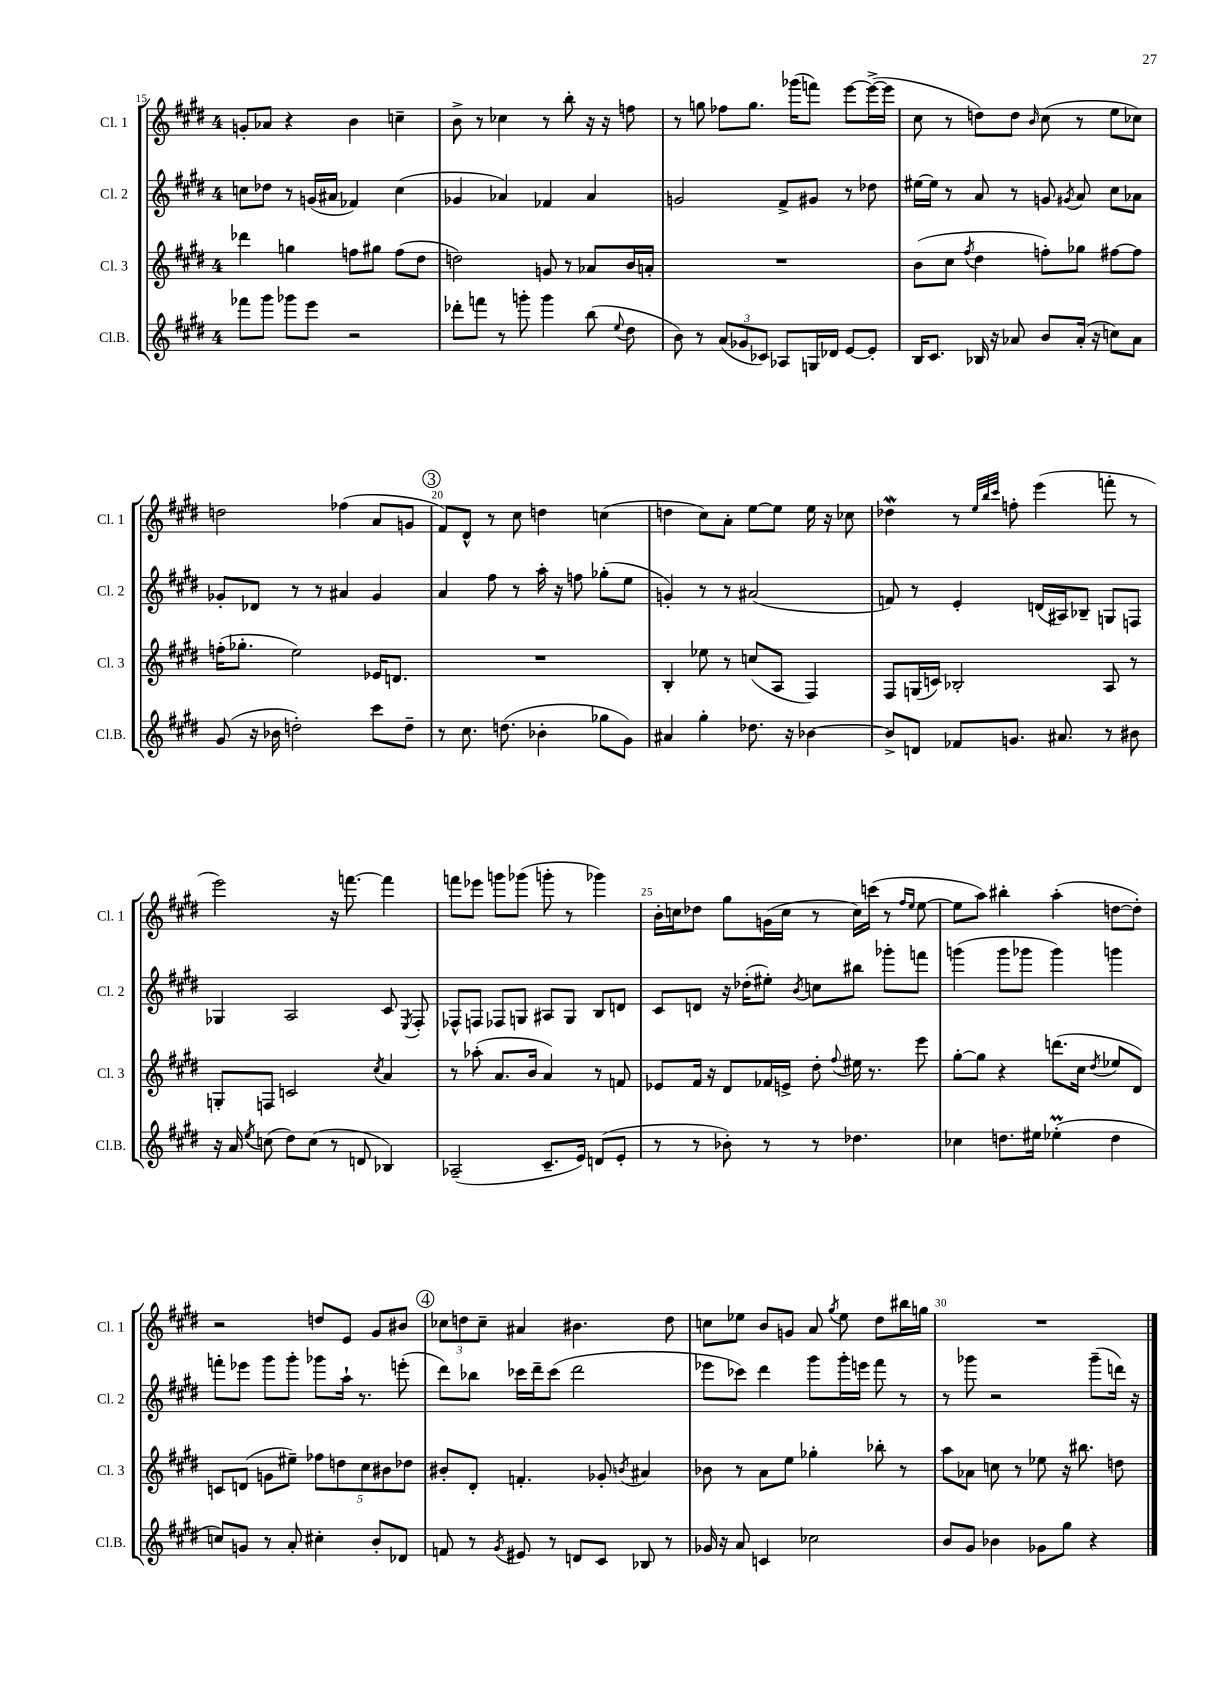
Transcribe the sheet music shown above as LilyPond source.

<<
\new StaffGroup <<
\new Staff = "s0" \with { instrumentName = "Cl. 1" shortInstrumentName = "Cl. 1" } {
    \clef treble \key e \major \once \override Staff.TimeSignature.style = #'single-digit \time 4/4
    \autoBeamOff g'8[-. aes'8] r4 b'4 c''4-- |
    b'8-> r8 ces''4 r8 b''8-. r16 r16 f''8 |
    r8 g''8 fes''8[ g''8.] ges'''16[( f'''8]) e'''8[~ e'''16~->( e'''16] |
    cis''8 r8 d''8[) d''8] \grace { b'16 } cis''8( r8 e''8[ ces''8]) |
    d''2 fes''4( a'8[ g'8] |
    \mark \markup { \circle "3" } fis'8[) dis'8]-^ r8 cis''8 d''4 c''4( |
    d''4 cis''8[) a'8]-. e''8[~ e''8] e''16 r16 ces''8 |
    des''4\mordent r8 \grace { e''32[ b''32 cis'''32] } f''8-. e'''4( f'''8-. r8 |
    e'''2) r16 f'''8.~ f'''4 |
    f'''8[ ees'''8] g'''8[ ges'''8]( g'''8-. r8 ges'''4) |
    b'16[-. c''16 des''8] gis''8[ g'16( c''16] r8 c''16[) c'''16]( r8 \grace { fis''16[ e''16] } e''8~ |
    e''8[ a''8]) bis''4-. a''4-.( d''8[~ d''8]-.) |
    r2 d''8[ e'8] gis'8[ bis'8] |
    \mark \markup { \circle "4" } \tuplet 3/2 { ces''8[ d''8 ces''8]-- } ais'4 bis'4. d''8 |
    c''8[ ees''8] b'8[ g'8] a'8 \acciaccatura { gis''8 } ees''8 dis''8[ bis''16 g''16] |
    R1 \bar "|." |
}
\new Staff = "s1" \with { instrumentName = "Cl. 2" shortInstrumentName = "Cl. 2" } {
    \clef treble \key e \major \once \override Staff.TimeSignature.style = #'single-digit \time 4/4
    \autoBeamOff c''8[ des''8] r8 g'16[( ais'16] fes'4) c''4( |
    ges'4 aes'4) fes'4 aes'4 |
    g'2 fis'8[-> gis'8] r8 des''8 |
    eis''16[~ eis''16] r8 a'8 r8 g'8 \acciaccatura { gis'8 } a'8 cis''8[ aes'8] |
    ges'8[-. des'8] r8 r8 ais'4 ges'4 |
    \mark \markup { \circle "3" } a'4 fis''8 r8 a''16-. r16 f''8 ges''8[-.( e''8] |
    g'4-.) r8 r8 ais'2( |
    f'8) r8 e'4-. d'16[( ais16) bes8]-- g8[ f8] |
    ges4 a2 cis'8 \acciaccatura { e8 } fis8-. |
    fes8[-^ f8] fes8[ g8] ais8[ g8] b8[ d'8] |
    cis'8[ d'8] r16 des''16[-.( eis''8]-.) \acciaccatura { b'8 } c''8[ bis''8] ges'''8[-. f'''8] |
    g'''4( g'''8[ ges'''8] ges'''4) g'''4 |
    f'''8[-. ees'''8] gis'''8[ gis'''8]-. ges'''8[ a''16]-! r8. e'''8-.( |
    \mark \markup { \circle "4" } dis'''8[) bes''8] ces'''16[ dis'''16-- ces'''8]( dis'''2 |
    ees'''8[ ces'''8]) dis'''4 gis'''8[ gis'''16-. e'''16] fis'''8 r8 |
    r8 ges'''8 r2 ges'''8[--( d'''16]) r16 \bar "|." |
}
\new Staff = "s2" \with { instrumentName = "Cl. 3" shortInstrumentName = "Cl. 3" } {
    \clef treble \key e \major \once \override Staff.TimeSignature.style = #'single-digit \time 4/4
    \autoBeamOff des'''4 g''4 f''8[ gis''8] f''8[( dis''8] |
    d''2) g'8 r8 aes'8[ b'16 a'16]-. |
    R1 |
    b'8[( cis''8] \acciaccatura { fis''8 } dis''4 f''8[-.) ges''8] fis''8[~ fis''8] |
    f''16[-.( ges''8.]-. e''2) ees'16[ d'8.] |
    \mark \markup { \circle "3" } R1 |
    b4-. ees''8 r8 c''8[( a8] fis4) |
    fis8[ g16( c'16]) bes2-. a8 r8 |
    g8[-. f8] c'2 \acciaccatura { cis''8 } a'4 |
    r8 aes''8-.( a'8.[ b'16] a'4) r8 f'8 |
    ees'8[ fis'16] r16 dis'8[ fes'16 e'16]-> dis''8-. \appoggiatura { fis''8 } eis''16 r8. e'''8 |
    gis''8[~-. gis''8] r4 d'''8.[( cis''16] \acciaccatura { dis''8 } ees''8[ dis'8]) |
    c'8[ d'8]( g'8[ eis''8]--) \tuplet 5/4 { fes''8[ d''8 cis''8 bis'8 des''8] } |
    \mark \markup { \circle "4" } bis'8[-. dis'8]-. f'4.-. ges'8-. \acciaccatura { b'8 } ais'4 |
    bes'8 r8 a'8[ e''8] ges''4-. bes''8-. r8 |
    a''8[ aes'8] c''8 r8 ees''8 r16 bis''8. d''8 \bar "|." |
}
\new Staff = "s3" \with { instrumentName = "Cl.B." shortInstrumentName = "Cl.B." } {
    \clef treble \key e \major \once \override Staff.TimeSignature.style = #'single-digit \time 4/4
    \autoBeamOff fes'''8[ gis'''8] ges'''8[ e'''8] r2 |
    des'''8[-. f'''8] r8 g'''8-. g'''4 b''8( \appoggiatura { e''8 } dis''8 |
    b'8) r8 \tuplet 3/2 { a'8[( ges'8 ces'8]) } aes8[ g16 des'16] e'8[~ e'8]-. |
    b16[ cis'8.] bes16 r16 aes'8 b'8[ aes'16]-.( r16 c''8[) aes'8] |
    gis'8( r16 bes'16 d''2-.) cis'''8[ d''8]-- |
    \mark \markup { \circle "3" } r8 cis''8. d''8.( bes'4-. ges''8[ gis'8]) |
    ais'4 gis''4-. des''8. r16 bes'4~ |
    bes'8[-> d'8] fes'8[ g'8.] ais'8. r8 bis'8 |
    r16 a'16 \acciaccatura { e''8 } c''8( dis''8[) c''8]( r8 d'8 bes4) |
    aes2--( cis'8.[-- e'16]) d'8[( e'8]-. |
    r8 r8 bes'8-.) r8 r8 des''4. |
    ces''4 d''8.[ eis''16] ees''4-.\prall( d''4 |
    c''8[) g'8] r8 a'8-. cis''4-. b'8[-. des'8] |
    \mark \markup { \circle "4" } f'8 r8 \acciaccatura { gis'8 } eis'8 r8 d'8[ cis'8] bes8 r8 |
    ges'16 r16 a'8 c'4 ces''2 |
    b'8[ gis'8] bes'4 ges'8[ gis''8] r4 \bar "|." |
}
>>
>>
\layout { \context { \Score currentBarNumber = #15 \override BarNumber.break-visibility = ##(#f #t #t) barNumberVisibility = #(every-nth-bar-number-visible 5) } }
